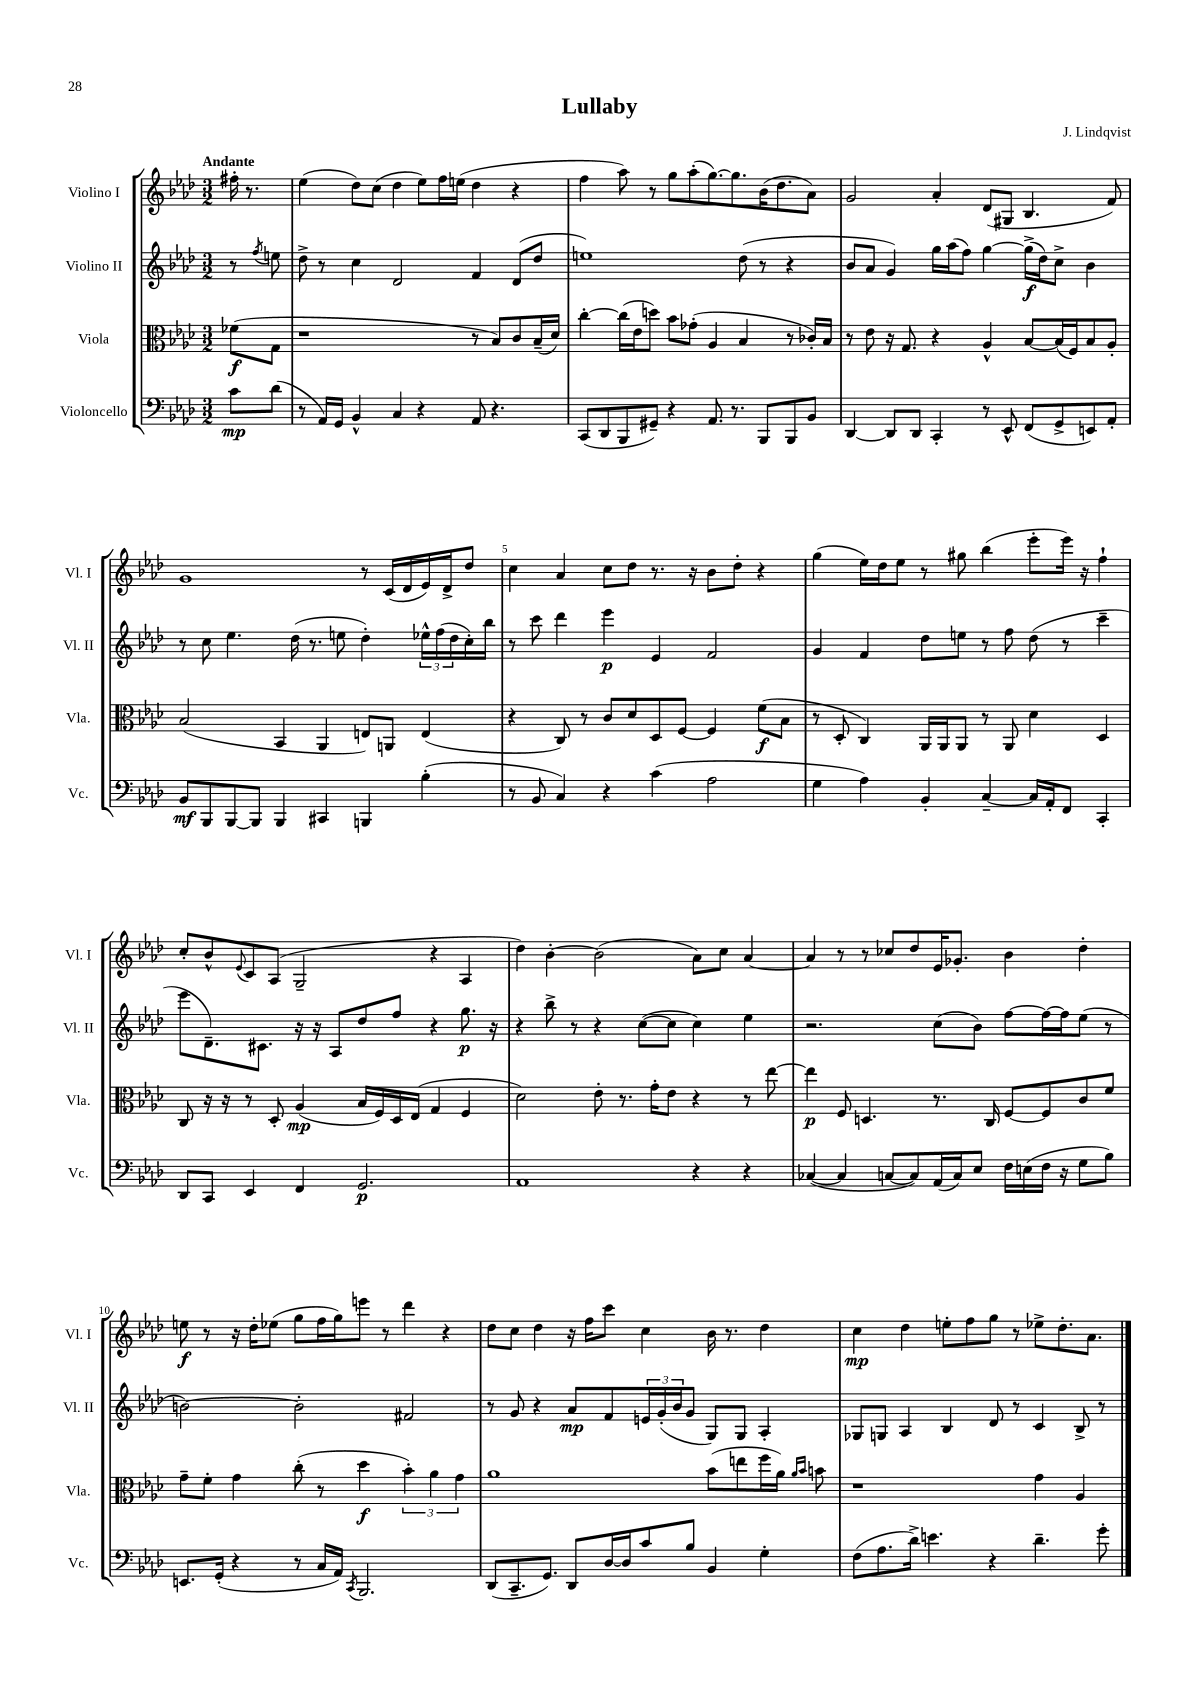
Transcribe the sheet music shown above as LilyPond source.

\header { title = "Lullaby" composer = "J. Lindqvist" }
<<
\new StaffGroup <<
\new Staff = "s0" \with { instrumentName = "Violino I" shortInstrumentName = "Vl. I" } {
    \clef treble \key aes \major \numericTimeSignature \time 3/2 \partial 4 \tempo "Andante"
    fis''16-. r8. |
    ees''4( des''8) c''8( des''4 ees''8) f''16 e''16( des''4 r4 |
    f''4 aes''8) r8 g''8 aes''8-.( g''8.~) g''8. bes'16( des''8. aes'8) |
    g'2 aes'4-. des'8( gis8 bes4. f'8) |
    g'1 r8 c'16( des'16 ees'16) des'16-> des''8 |
    c''4 aes'4 c''8 des''8 r8. r16 bes'8 des''8-. r4 |
    g''4( ees''16) des''16 ees''8 r8 gis''8 bes''4( ees'''8-. ees'''16) r16 f''4-! |
    c''8-. bes'8-^ \appoggiatura { ees'8 } c'8 aes8( g2-- r4 aes4 |
    des''4) bes'4~-. bes'2( aes'8) c''8 aes'4~ |
    aes'4 r8 r8 ces''8 des''8 ees'16 ges'8.-. bes'4 des''4-. |
    e''8\f r8 r16 des''16-. ees''8( g''8 f''16 g''16) e'''8 r8 des'''4 r4 |
    des''8 c''8 des''4 r16 f''16 c'''8 c''4 bes'16 r8. des''4 |
    c''4\mp des''4 e''8-. f''8 g''8 r8 ees''8-> des''8.-. aes'8. \bar "|." |
}
\new Staff = "s1" \with { instrumentName = "Violino II" shortInstrumentName = "Vl. II" } {
    \clef treble \key aes \major \numericTimeSignature \time 3/2 \partial 4
    r8 \acciaccatura { f''8 } e''8 |
    des''8-> r8 c''4 des'2 f'4 des'8( des''8 |
    e''1) des''8( r8 r4 |
    bes'8 aes'8 g'4) g''16 aes''16( f''8) g''4~ g''16->\f( des''16) c''8-> bes'4 |
    r8 c''8 ees''4. des''16( r8. e''8 des''4-.) \tuplet 3/2 { ees''16-^ f''16( des''16 } c''16-.) bes''16 |
    r8 c'''8 des'''4 ees'''4\p ees'4 f'2 |
    g'4 f'4 des''8 e''8 r8 f''8 des''8( r8 c'''4-- |
    ees'''8 des'8.--) cis'8. r16 r16 aes8 des''8 f''8 r4 g''8.\p r16 |
    r4 bes''8-> r8 r4 c''8~( c''8 c''4) ees''4 |
    r2. c''8( bes'8) f''8~ f''16~ f''16 ees''8( r8 |
    b'2~) b'2-. fis'2 |
    r8 g'8 r4 aes'8\mp f'8 \tuplet 3/2 { e'16 g'16-.( bes'16 } g'8 g8) g8 aes4-. |
    ges8 g8 aes4 bes4 des'8 r8 c'4 bes8-> r8 \bar "|." |
}
\new Staff = "s2" \with { instrumentName = "Viola" shortInstrumentName = "Vla." } {
    \clef alto \key aes \major \numericTimeSignature \time 3/2 \partial 4
    fes'8\f( g8 |
    r1 r8 bes8) c'8 bes16--( des'16) |
    c''4~-. c''16( ees'16 d''8) bes'8 ges'8-.( aes4 bes4 r8 ces'16-.) bes16 |
    r8 ees'8 r16 g8. r4 aes4-^ bes8~ bes16( f16) bes8 aes8-. |
    bes2( bes,4 aes,4 e8) a,8 e4( |
    r4 c8) r8 c'8 des'8 des8 f8~ f4 f'8\f( bes8 |
    r8 des8-. c4) aes,16 aes,16 aes,8 r8 aes,8 des'4 des4 |
    c8 r16 r16 r8 des8-. aes4\mp( bes16 f16) des16 ees16( g4 f4 |
    des'2) ees'8-. r8. g'16-. ees'8 r4 r8 ees''8~ |
    ees''4\p f8 d4. r8. c16 f8~ f8 c'8 f'8 |
    g'8-- f'8-. g'4 c''8-.( r8 des''4\f \tuplet 3/2 { bes'4-.) aes'4 g'4 } |
    aes'1 bes'8( e''8 f''16 aes'16) \grace { aes'16 bes'16 } b'8 |
    r1 g'4 aes4 \bar "|." |
}
\new Staff = "s3" \with { instrumentName = "Violoncello" shortInstrumentName = "Vc." } {
    \clef bass \key aes \major \numericTimeSignature \time 3/2 \partial 4
    c'8\mp des'8( |
    r8 aes,16) g,16 bes,4-^ c4 r4 aes,8 r4. |
    c,8( des,8 bes,,8 gis,8--) r4 aes,8. r8. bes,,8 bes,,8 bes,8 |
    des,4~ des,8 des,8 c,4-. r8 ees,8-^ f,8( g,8-> e,8) aes,8-. |
    bes,8\mf bes,,8 bes,,8~ bes,,8 bes,,4 cis,4 b,,4 bes4-.( |
    r8 bes,8 c4) r4 c'4( aes2 |
    g4 aes4) bes,4-. c4~-- c16 aes,16-. f,8 c,4-. |
    des,8 c,8 ees,4 f,4 g,2.\p |
    aes,1 r4 r4 |
    ces4~( ces4 c8~ c8) aes,16( c16) ees8 f16 e16( f16 r16 g8 bes8) |
    e,8. g,16-.( r4 r8 c16 aes,16) \acciaccatura { c,8 } bes,,2. |
    des,8( c,8.-- g,8.) des,8 des16~ des16 c'8 bes8 bes,4 g4-. |
    f8( aes8. des'16->) e'4. r4 des'4.-- g'8-. \bar "|." |
}
>>
>>
\layout { \context { \Score \override BarNumber.break-visibility = ##(#f #t #t) barNumberVisibility = #(every-nth-bar-number-visible 5) } }
